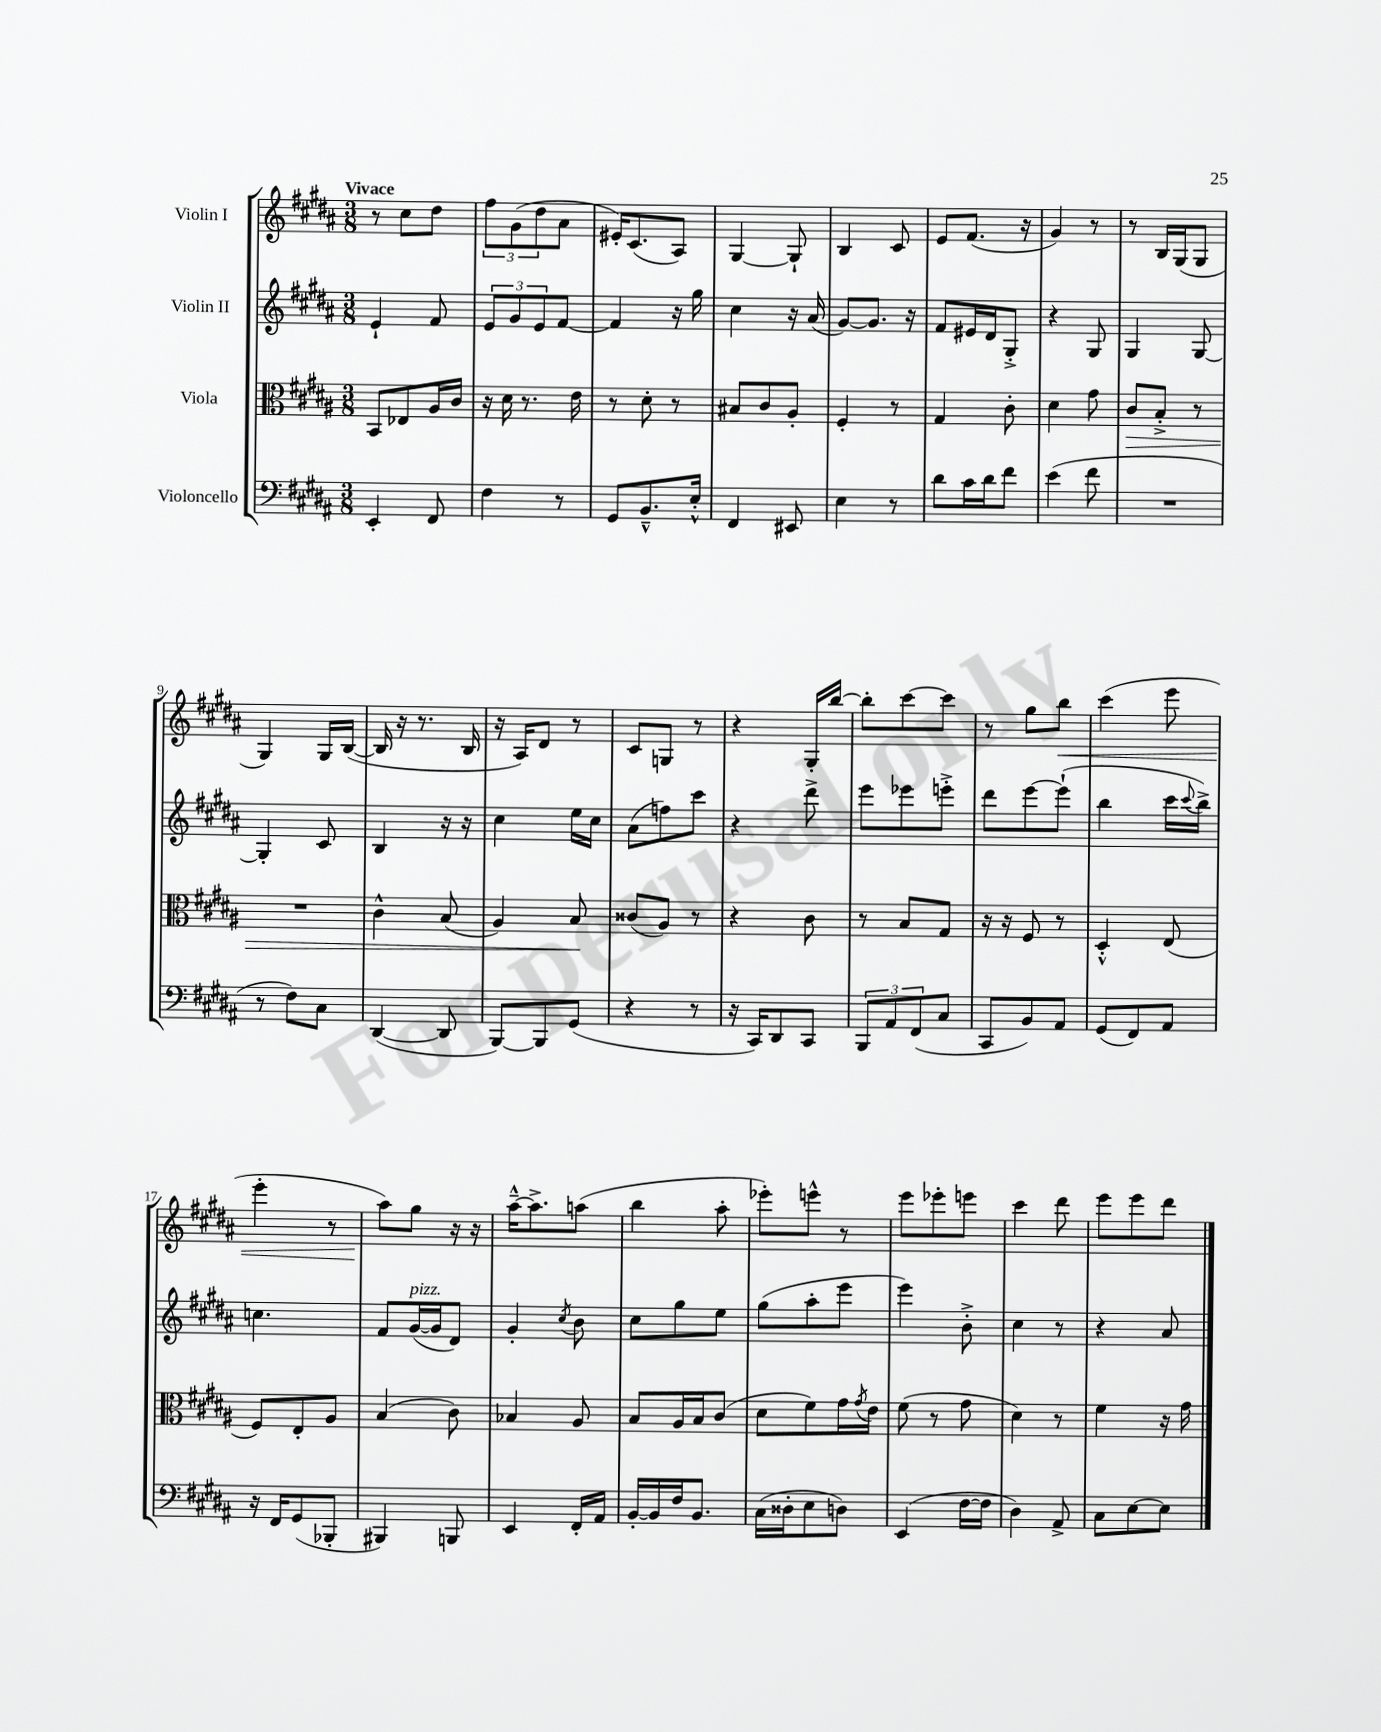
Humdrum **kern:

**kern	**kern	**dynam	**kern	**kern	**dynam
*part4	*part3	*part3	*part2	*part1	*part1
*staff4	*staff3	*staff3	*staff2	*staff1	*staff1
*I"Violoncello	*I"Viola	*	*I"Violin II	*I"Violin I	*
*clefF4	*clefC3	*	*clefG2	*clefG2	*
*k[f#c#g#d#a#]	*k[f#c#g#d#a#]	*	*k[f#c#g#d#a#]	*k[f#c#g#d#a#]	*
*M3/8	*M3/8	*	*M3/8	*M3/8	*
=1	=1	=1	=1	=1	=1
!	!	!	!	!LO:TX:a:B:t=Vivace	!
4EE'/	8BB/L	.	4e`/	8r	.
.	8E-X/	.	.	8cc#\L	.
8FF#/	16A#/L	.	8f#/	8dd#\J	.
.	16c#/JJ	.	.	.	.
=2	=2	=2	=2	=2	=2
4F#\	16r	.	12e/L	12ff#\L	.
.	16d#\	.	.	.	.
.	.	.	12g#/	(12g#\	.
.	8.r	.	.	.	.
.	.	.	12e/	12dd#\	.
8r	.	.	[8f#/J	8a#\J	.
.	16e\	.	.	.	.
=3	=3	=3	=3	=3	=3
8GG#/L	8r	.	4f#/]	16e#X'/KL)	.
.	.	.	.	(8.c#/	.
8.BB~^^/	8d#'\	.	.	.	.
.	8r	.	16r	8A#/J)	.
16E'^^/Jk	.	.	16gg#\	.	.
=4	=4	=4	=4	=4	=4
4FF#/	8B#X/L	.	4cc#\	[4G#/	.
.	8c#/	.	.	.	.
8EE#X/	8A#'/J	.	16r	8G#`/]	.
.	.	.	(16a#/	.	.
=5	=5	=5	=5	=5	=5
4E\	4F#'/	.	[8g#/L)	4B/	.
.	.	.	8.g#/J]	.	.
8r	8r	.	.	8c#/	.
.	.	.	16r	.	.
=6	=6	=6	=6	=6	=6
8d#\L	4G#/	.	8f#/L	8e/L	.
16c#\L	.	.	16e#X/L	(8.f#/J	.
16d#\J	.	.	16d#/J	.	.
8f#\J	8c#'\	.	8G#'^/J	.	.
.	.	.	.	16r	.
=7	=7	=7	=7	=7	=7
(4e\	4d#\	.	4r	4g#/)	.
8f#\	8g#\	.	8G#/	8r	.
=8	=8	=8	=8	=8	=8
!	!	!LO:HP:b	!	!	!
4.r	8c#/L	>	4G#/	8r	.
.	8B'^/J	.	.	16B/LL	.
.	.	.	.	(16G#/J	.
.	8r	.	[8G#/	8G#/J	.
!!LO:LB:g=z
=9	=9	=9	=9	=9	=9
8r	4.r	.	4G#'/]	4G#/)	.
8F#\L)	.	.	.	.	.
8C#\J	.	.	8c#/	16G#/LL	.
.	.	.	.	([16B/JJ	.
=10	=10	=10	=10	=10	=10
([4DD#/	4c#^^\	.	4B/	16B/]	.
.	.	.	.	16r	.
.	.	.	.	8.r	.
8DD#/]	(8B/	.	16r	.	.
.	.	.	16r	16B/	.
=11	=11	=11	=11	=11	=11
[8BBB/L)	4A#/)	.	4cc#\	16r	.
.	.	.	.	16A#/KL)	.
8BBB/]	.	.	.	8d#/J	.
(8GG#/J	8B/	.	16ee\LL	8r	.
.	.	.	16cc#\JJ	.	.
.	.	]	.	.	.
=12	=12	=12	=12	=12	=12
4r	(8c##X/L	.	(8a#\L	8c#/L	.
.	8A#/J)	.	8ffn\)	8Gn/J	.
8r	8r	.	8ccc#\J	8r	.
=13	=13	=13	=13	=13	=13
16r	4r	.	4r	4r	.
16CC#/KL)	.	.	.	.	.
8DD#/	.	.	.	.	.
8CC#/J	8c#\	.	8ddd#^\	16G#'/LL	.
.	.	.	.	[16bb/JJ	.
=14	=14	=14	=14	=14	=14
12BBB/L	8r	.	8eee\L	8bb'\L]	.
12AA#/	.	.	.	.	.
.	8B/L	.	8eee-X\	[8ccc#\	.
(12FF#/	.	.	.	.	.
8C#/J	8G#/J	.	8eeen'^\J	8ccc#\J]	.
=15	=15	=15	=15	=15	=15
8CC#/L	16r	.	8ddd#\L	8r	.
.	16r	.	.	.	.
8BB/)	8F#/	.	[8eee\	8gg#\L	.
!	!	!	!	!	!LO:HP:b
8AA#/J	8r	.	(8eee`\J]	8bb\J	<
=16	=16	=16	=16	=16	=16
(8GG#/L	4D#'^^/	.	4bb\	(4ccc#\	.
8FF#/)	.	.	.	.	.
8AA#/J	(8E/	.	16ccc#\LL	8eee\	.
.	.	.	8qqccc#/	.	.
.	.	.	16bb^\JJ)	.	.
!!LO:LB:g=z
=17	=17	=17	=17	=17	=17
16r	8F#/L)	.	4.ccn\	4eee'\	.
16FF#/KL	.	.	.	.	.
(8GG#/	8E'/	.	.	.	.
8BBB-X'/J	8A#/J	.	.	8r	.
=18	=18	=18	=18	=18	=18
4BBB#X/)	(4B/	.	8f#/L	8aa#\L)	.
!	!	!	!LO:TX:a:i:t=pizz.	!	!
.	.	.	([16g#/L	8gg#\J	[
.	.	.	16g#/J]	.	.
8BBBn/	8c#\)	.	8d#/J)	16r	.
.	.	.	.	16r	.
=19	=19	=19	=19	=19	=19
4EE/	4B-X/	.	4g#'/	[16aa#~^^\KL	.
.	.	.	.	8.aa#^\]	.
.	.	.	8qcc#/	.	.
16FF#'/LL	8A#/	.	8b\	(8aan\J	.
16AA#/JJ	.	.	.	.	.
=20	=20	=20	=20	=20	=20
[16BB'/LL	8B/L	.	8cc#\L	4bb\	.
16BB/]	.	.	.	.	.
16F#/J	16A#/L	.	8gg#\	.	.
8.BB/J	16B/J	.	.	.	.
.	(8c#/J	.	8ee\J	8aa#'\	.
=21	=21	=21	=21	=21	=21
(16C#\LL	8d#\L	.	(8gg#\L	8eee-X'\L)	.
16D##X'\J	.	.	.	.	.
8E\	8f#\)	.	8aa#'\	8eeen^^\J	.
8Dn\J)	16g#\L	.	8eee\J	8r	.
.	8qg#/	.	.	.	.
.	16e\JJ	.	.	.	.
=22	=22	=22	=22	=22	=22
(4EE/	(8f#\	.	4eee\)	8eee\L	.
.	8r	.	.	8eee-X'\	.
[16F#\LL	8g#\	.	8b'^\	8eeen\J	.
16F#\JJ]	.	.	.	.	.
=23	=23	=23	=23	=23	=23
4D#\)	4d#\)	.	4cc#\	4ccc#\	.
8AA#^/	8r	.	8r	8ddd#\	.
=24	=24	=24	=24	=24	=24
8C#\L	4f#\	.	4r	8eee\L	.
[8E\	.	.	.	8eee\	.
8E\J]	16r	.	8a#/	8ddd#\J	.
.	16g#\	.	.	.	.
==	==	==	==	==	==
*-	*-	*-	*-	*-	*-
